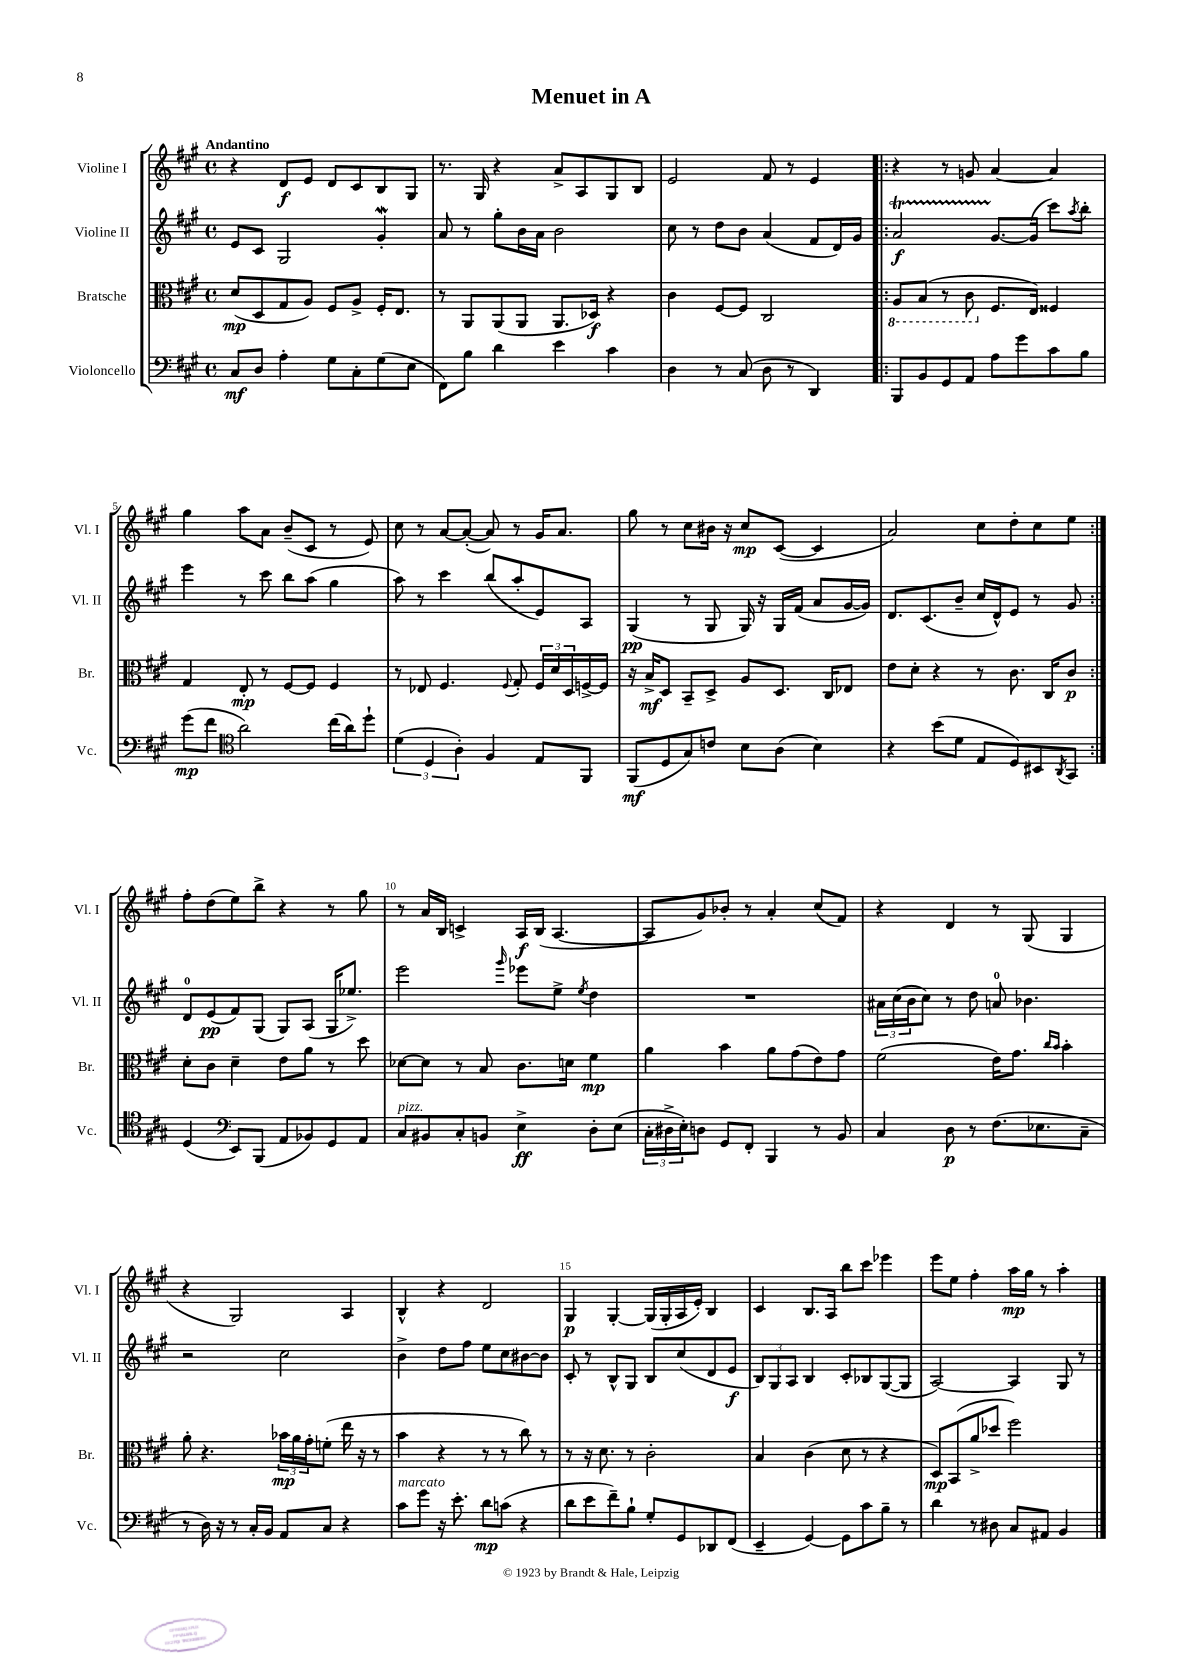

**kern	**dynam	**kern	**dynam	**kern	**dynam	**kern	**dynam
*part4	*part4	*part3	*part3	*part2	*part2	*part1	*part1
*staff4	*staff4	*staff3	*staff3	*staff2	*staff2	*staff1	*staff1
*I"Violoncello	*	*I"Bratsche	*	*I"Violine II	*	*I"Violine I	*
*I'Vc.	*	*I'Br.	*	*I'Vl. II	*	*I'Vl. I	*
*clefF4	*	*clefC3	*	*clefG2	*	*clefG2	*
*k[f#c#g#]	*	*k[f#c#g#]	*	*k[f#c#g#]	*	*k[f#c#g#]	*
*M4/4	*	*M4/4	*	*M4/4	*	*M4/4	*
*met(c)	*	*met(c)	*	*met(c)	*	*met(c)	*
=1	=1	=1	=1	=1	=1	=1	=1
!	!	!	!	!	!	!LO:TX:a:B:t=Andantino	!
8C#/L	mf	(8d/L	mp	8e/L	.	4r	.
8D/J	.	8D/	.	8c#/J	.	.	.
4A'\	.	8G#/	.	2G#/	.	8d/L	f
.	.	8A/J)	.	.	.	8e/J	.
8G#\L	.	8F#/L	.	.	.	8d/L	.
8C#'\	.	8A^/J	.	.	.	8c#/	.
(8G#\	.	16F#'/KL	.	4g#W'/	.	8B/	.
.	.	8.E/J	.	.	.	.	.
8E\J	.	.	.	.	.	8G#/J	.
=2	=2	=2	=2	=2	=2	=2	=2
8FF#\L)	.	8r	.	8a/	.	8.r	.
8B\J	.	8AA/L	.	8r	.	.	.
.	.	.	.	.	.	16G#/	.
4d\	.	(8AA/	.	8gg#'\L	.	4r	.
.	.	8AA/J	.	16b\L	.	.	.
.	.	.	.	16a\JJ	.	.	.
4e\	.	8.AA/L	.	2b\	.	8a^/L	.
.	.	.	.	.	.	8A/	.
.	.	16D-X/Jk)	f	.	.	.	.
4c#\	.	4r	.	.	.	8G#/	.
.	.	.	.	.	.	8B/J	.
=3	=3	=3	=3	=3	=3	=3	=3
4D\	.	4c#\	.	8cc#\	.	2e/	.
.	.	.	.	8r	.	.	.
8r	.	[8F#/L	.	8dd\L	.	.	.
(8C#/	.	8F#/J]	.	8b\J	.	.	.
8D\	.	2C#/	.	(4a/	.	8f#/	.
8r	.	.	.	.	.	8r	.
4DD/)	.	.	.	8f#/L	.	4e/	.
.	.	.	.	16d/L)	.	.	.
.	.	.	.	16g#/JJ	.	.	.
=4!|:	=4!|:	=4!|:	=4!|:	=4!|:	=4!|:	=4!|:	=4!|:
*	*	*8ba	*	*	*	*	*
8BBB/L	.	8AA/L	.	2aT/	f	4r	.
8BB/	.	(8BB/J	.	.	.	.	.
8GG#/	.	8r	.	.	.	8r	.
8AA/J	.	8C#\	.	.	.	8gn/	.
*	*	*X8ba	*	*	*	*	*
8A\L	.	8.F#/L	.	[8.g#/L	.	[4a/	.
8g#\	.	.	.	.	.	.	.
.	.	16E/Jk)	.	(16g#/Jk]	.	.	.
8c#\	.	4F##X/	.	8ccc#\L)	.	4a/]	.
.	.	.	.	8qaa/	.	.	.
8B\J	.	.	.	8bb'\J	.	.	.
!!LO:LB:g=z
=5	=5	=5	=5	=5	=5	=5	=5
(8g#\L	mp	4G#/	.	4eee\	.	4gg#\	.
8f#\J	.	.	.	.	.	.	.
*clefC4	*	*	*	*	*	*	*
2a\)	.	8E'/	mp	8r	.	8aa\L	.
.	.	8r	.	8ccc#\	.	8a\J	.
.	.	[8F#/L	.	8bb\L	.	(8b~/L	.
.	.	8F#/J]	.	(8aa\J	.	8c#/J	.
(16cc#\LL	.	4F#/	.	4gg#\	.	8r	.
16a\J)	.	.	.	.	.	.	.
8dd`\J	.	.	.	.	.	8e/)	.
=6	=6	=6	=6	=6	=6	=6	=6
(6d\	.	8r	.	8aa\)	.	8cc#\	.
.	.	8E-X/	.	8r	.	8r	.
6D/	.	.	.	.	.	.	.
.	.	4.F#/	.	4ccc#\	.	[8a/L	.
6A'\)	.	.	.	.	.	.	.
.	.	.	.	.	.	(8a'/J_	.
4F#/	.	.	.	(8bb/L	.	8a/])	.
.	.	8qqF#/	.	.	.	.	.
.	.	8G#'/	.	8aa'/	.	8r	.
8E/L	.	24F#/LL	.	8e/)	.	16g#/KL	.
.	.	24d/	.	.	.	.	.
.	.	.	.	.	.	8.a/J	.
.	.	24D/	.	.	.	.	.
8FF#/J	.	[16Fn^/	.	8A/J	.	.	.
.	.	16F/JJ]	.	.	.	.	.
=7	=7	=7	=7	=7	=7	=7	=7
(8FF#/L	mf	16r	.	(4G#/	pp	8gg#\	.
.	.	16B^/KL	mf	.	.	.	.
8D/	.	8D/J	.	.	.	8r	.
8G#/)	.	8BB~/L	.	8r	.	8cc#\L	.
8cn/J	.	8D^/J	.	8G#/	.	16b#X\Jk	.
.	.	.	.	.	.	16r	.
8B\L	.	8A/L	.	16G#/)	.	8cc#/L	mp
.	.	.	.	16r	.	.	.
(8A\J	.	8.D/J	.	16G#/LL	.	([8c#/J	.
.	.	.	.	(16f#/JJ	.	.	.
4B\)	.	.	.	8a/L	.	4c#/]	.
.	.	16C#/KL	.	.	.	.	.
.	.	8E-X/J	.	[16g#/L	.	.	.
.	.	.	.	16g#/JJ])	.	.	.
=8	=8	=8	=8	=8	=8	=8	=8
4r	.	8e\L	.	8.d/L	.	2a/)	.
.	.	8d'\J	.	.	.	.	.
.	.	.	.	(8.c#/	.	.	.
(8b\L	.	4r	.	.	.	.	.
8d\J	.	.	.	8b~/J	.	.	.
8E/L	.	8r	.	16cc#/LL	.	8cc#\L	.
.	.	.	.	16d^^/J)	.	.	.
8D/)	.	8.c#\	.	8e/J	.	8dd'\	.
8BB#X/	.	.	.	8r	.	8cc#\	.
.	.	16C#/KL	.	.	.	.	.
8qAA/	.	.	.	.	.	.	.
8GG#/J	.	8c#/J	p	8g#/	.	8ee\J	.
!!LO:LB:g=z
=9:|!	=9:|!	=9:|!	=9:|!	=9:|!	=9:|!	=9:|!	=9:|!
(4D/	.	8d'\L	.	8d/L	.	8ff#'\L	.
.	.	8c#\J	.	(8e/	pp	(8dd\	.
*clefF4	*	*	*	*	*	*	*
8EE/L)	.	4d~\	.	8f#/)	.	8ee\)	.
(8BBB/J	.	.	.	(8G#/J	.	8bb^\J	.
8AA/L	.	8e\L	.	8G#/L)	.	4r	.
8BB-X/)	.	8a\J	.	(8A/J	.	.	.
8GG#/	.	8r	.	16G#/KL	.	8r	.
.	.	.	.	8.ee-X^/J)	.	.	.
8AA/J	.	8dd\	.	.	.	8gg#\	.
=10	=10	=10	=10	=10	=10	=10	=10
!LO:TX:a:i:t=pizz.	!	!	!	!	!	!	!
8C#/L	.	[8d-X\L	.	2eee\	.	8r	.
8BB#X/	.	8d-\J]	.	.	.	16a/LL	.
.	.	.	.	.	.	16B/JJ	.
8C#'/	.	8r	.	.	.	4cn^/	.
8BBn/J	.	8B/	.	.	.	.	.
.	.	.	.	16qqggg#/	.	.	.
4E^\	ff	8.c#\L	.	8eee-X\L	.	16A/LL	f
.	.	.	.	.	.	(16B/JJ	.
.	.	.	.	8ee^\J	.	[4.A/	.
.	.	16dn\Jk	.	.	.	.	.
.	.	.	.	8qee/	.	.	.
8D'\L	.	4f#\	mp	4dd\	.	.	.
(8E\J	.	.	.	.	.	.	.
=11	=11	=11	=11	=11	=11	=11	=11
24C#'\LL	.	4a\	.	1r	.	8A/L]	.
24D#X^\	.	.	.	.	.	.	.
24E'\J)	.	.	.	.	.	.	.
8Dn\J	.	.	.	.	.	8g#/)	.
8GG#/L	.	4b\	.	.	.	8b-X'/J	.
8FF#'/J	.	.	.	.	.	8r	.
4BBB/	.	8a\L	.	.	.	4a'/	.
.	.	(8g#\	.	.	.	.	.
8r	.	8e\)	.	.	.	(8cc#/L	.
8BB/	.	8g#\J	.	.	.	8f#/J)	.
=12	=12	=12	=12	=12	=12	=12	=12
4C#/	.	(2f#\	.	24a#X\LL	.	4r	.
.	.	.	.	(24cc#\	.	.	.
.	.	.	.	24b\J	.	.	.
.	.	.	.	8cc#\J)	.	.	.
8D\	p	.	.	8r	.	4d/	.
8r	.	.	.	8dd\	.	.	.
(8.F#\L	.	16e\KL)	.	8an/	.	8r	.
.	.	8.g#\J	.	.	.	.	.
.	.	.	.	4.b-X\	.	(8G#/	.
8.E-X\	.	.	.	.	.	.	.
.	.	16qqcc#/LL	.	.	.	.	.
.	.	16qqb/JJ	.	.	.	.	.
.	.	4b'\	.	.	.	4G#/	.
8C#~\J	.	.	.	.	.	.	.
!!LO:LB:g=z
=13	=13	=13	=13	=13	=13	=13	=13
8r	.	8a'\	.	2r	.	4r	.
16D\)	.	4.r	.	.	.	.	.
16r	.	.	.	.	.	.	.
8r	.	.	.	.	.	2G#/)	.
16C#'/LL	.	.	.	.	.	.	.
16BB/JJ	.	.	.	.	.	.	.
8AA/L	.	24b-X\LL	mp	2cc#\	.	.	.
.	.	24a\	.	.	.	.	.
.	.	24g#'\J	.	.	.	.	.
8C#/J	.	(8fn'\J	.	.	.	.	.
4r	.	16ee\	.	.	.	4A/	.
.	.	16r	.	.	.	.	.
.	.	8r	.	.	.	.	.
=14	=14	=14	=14	=14	=14	=14	=14
!LO:TX:a:i:t=marcato	!	!	!	!	!	!	!
8c#\L	.	4b\	.	4b^\	.	4B^^/	.
8g#\J	.	.	.	.	.	.	.
16r	.	4r	.	8dd\L	.	4r	.
8.e'\	.	.	.	.	.	.	.
.	.	.	.	8ff#\J	.	.	.
8d\L	mp	8r	.	8ee\L	.	2d/	.
(8cn\J	.	8r	.	8cc#\	.	.	.
4r	.	8cc#\)	.	[8b#X\	.	.	.
.	.	8r	.	8b#\J]	.	.	.
=15	=15	=15	=15	=15	=15	=15	=15
8d\L	.	8r	.	8c#'/	.	4G#/	p
8e\	.	16r	.	8r	.	.	.
.	.	8.d\	.	.	.	.	.
8f#~\)	.	.	.	8B^^/L	.	[4G#'/	.
8B`\J	.	8r	.	8G#/J	.	.	.
8G#'/L	.	2c#'\	.	8B/L	.	(16G#/LL]	.
.	.	.	.	.	.	16G#'/	.
8GG#/	.	.	.	(8cc#/	.	16A/	.
.	.	.	.	.	.	16e'/JJ)	.
8DD-X/	.	.	.	8d/	.	4B/	.
(8FF#/J	.	.	.	8e/J	f	.	.
=16	=16	=16	=16	=16	=16	=16	=16
4EE~/	.	4B/	.	12B/L)	.	4c#/	.
.	.	.	.	12G#/	.	.	.
.	.	.	.	12A/J	.	.	.
[4GG#/)	.	(4c#\	.	4B/	.	8.B/L	.
.	.	.	.	.	.	16A/Jk	.
8GG#\L]	.	8d\	.	8c#'/L	.	8bb\L	.
8c#\	.	8r	.	8B-X/	.	8ccc#\J	.
8B~\J	.	4r	.	([8G#/	.	4eee-X\	.
8r	.	.	.	8G#/J]	.	.	.
=17	=17	=17	=17	=17	=17	=17	=17
4d\	.	8D/L)	mp	[2A/)	.	8eee\L	.
.	.	(8BB/	.	.	.	8ee\J	.
8r	.	8a^/	.	.	.	4ff#'\	.
8D#X\	.	8dd-X/J	.	.	.	.	.
8C#/L	.	2ff#\)	.	4A/]	.	16aa\LL	mp
.	.	.	.	.	.	16gg#\JJ	.
8AA#X/J	.	.	.	.	.	8r	.
4BB/	.	.	.	8G#/	.	4aa'\	.
.	.	.	.	8r	.	.	.
==	==	==	==	==	==	==	==
*-	*-	*-	*-	*-	*-	*-	*-
